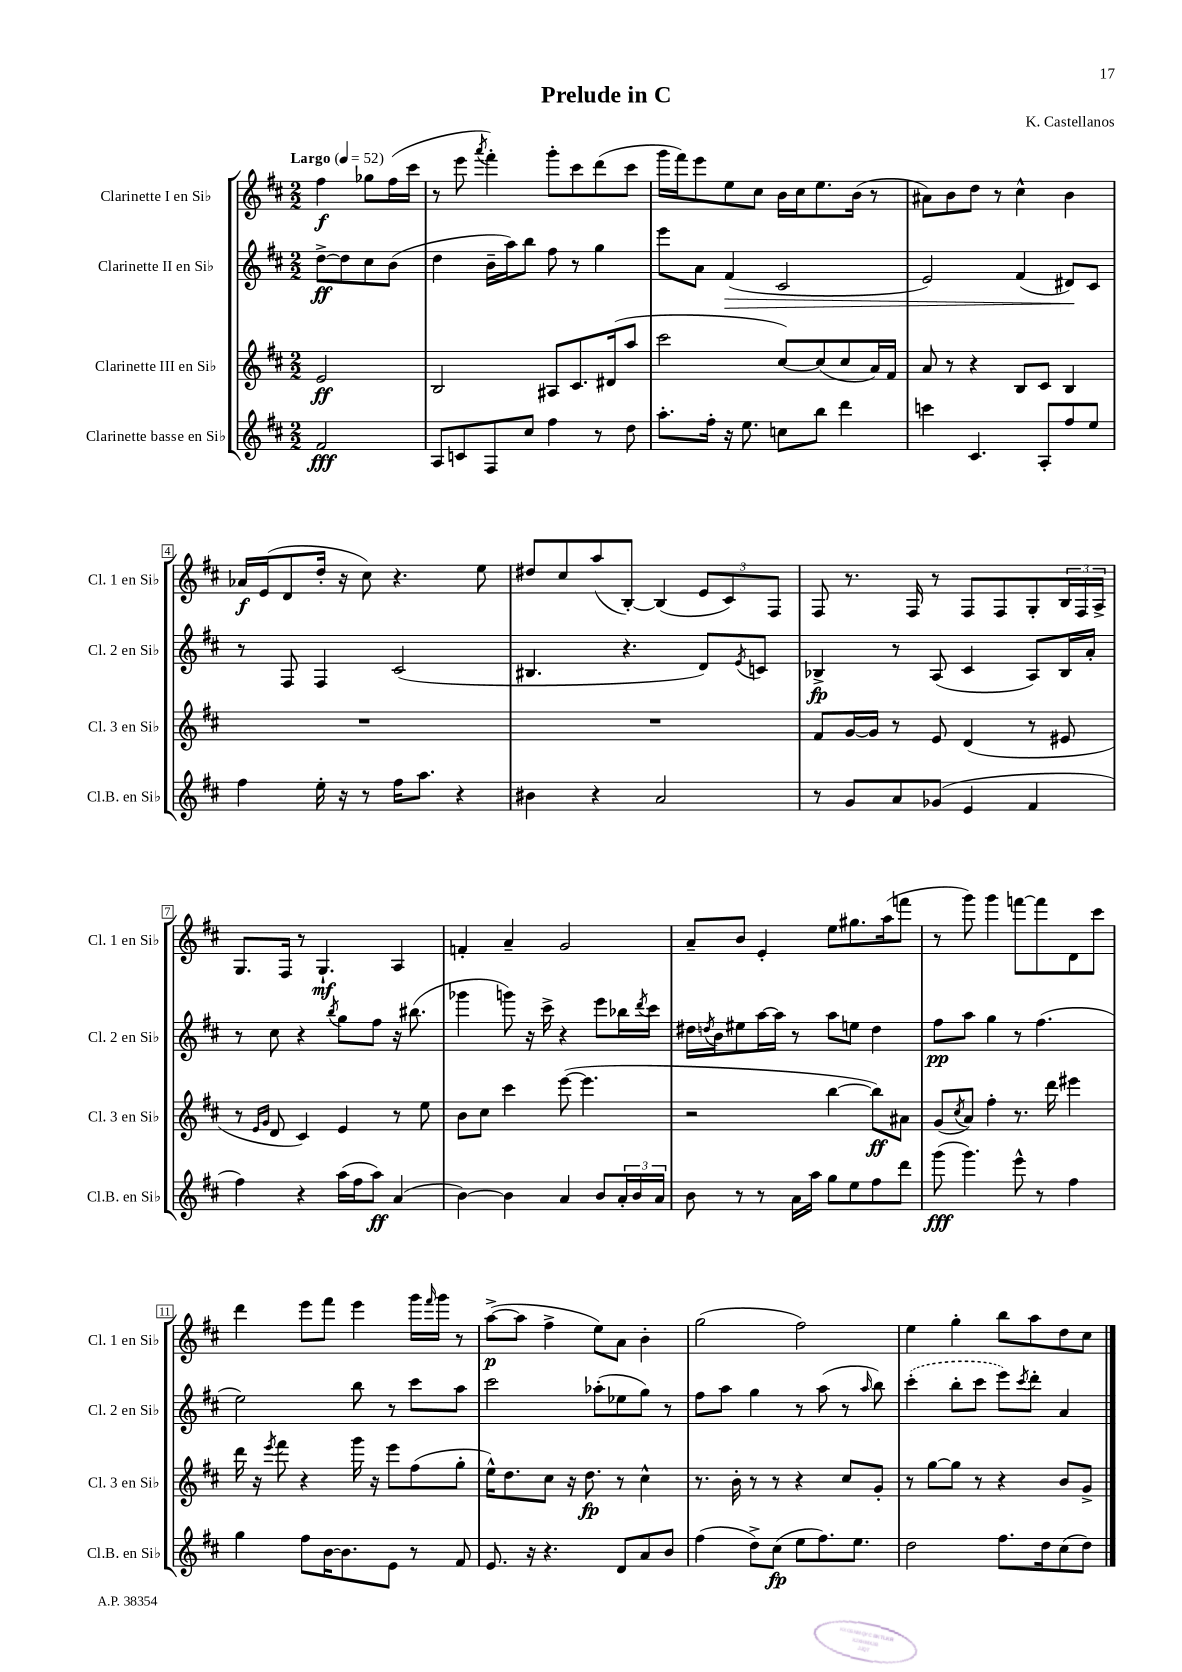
\header { title = "Prelude in C" composer = "K. Castellanos" }
<<
\new StaffGroup <<
\new Staff = "s0" \with { instrumentName = "Clarinette I en Sib" shortInstrumentName = "Cl. 1 en Sib" } {
    \clef treble \key d \major \numericTimeSignature \time 2/2 \partial 2 \tempo "Largo" 4 = 52
    fis''4\f ges''8 fis''16( cis'''16 |
    r8 e'''8 \acciaccatura { a'''8 } fis'''4-.) g'''8-. cis'''8 d'''8( cis'''8 |
    g'''16 fis'''16) e'''8 e''8 cis''8 b'16 cis''16 e''8. b'16( r8 |
    ais'8) b'8 d''8 r8 cis''4-^ b'4 |
    aes'16\f e'16( d'8 d''16-. r16 cis''8) r4. e''8 |
    dis''8 cis''8 a''8( b8~-.) b4( \tuplet 3/2 { e'8 cis'8) fis8 } |
    fis8 r8. fis16 r8 fis8 fis8 g8-. \tuplet 3/2 { b16 fis16 a16-> } |
    g8. fis16 r8 g4.-!\mf a4 |
    f'4-. a'4-- g'2 |
    a'8-- b'8 e'4-. e''8 gis''8. a''16( f'''8 |
    r8 g'''8) g'''4 f'''8~ f'''8 d'8 cis'''8 |
    d'''4 e'''8 fis'''8 e'''4 g'''16 \grace { fis'''16 } g'''16 r8 |
    a''8~->\p( a''8 fis''4-> e''8) a'8 b'4-. |
    g''2( fis''2) |
    e''4 g''4-. b''8 a''8 d''8 cis''8 \bar "|." |
}
\new Staff = "s1" \with { instrumentName = "Clarinette II en Sib" shortInstrumentName = "Cl. 2 en Sib" } {
    \clef treble \key d \major \numericTimeSignature \time 2/2 \partial 2
    d''8~->\ff d''8 cis''8 b'8( |
    d''4 b'16-- a''16) b''8 fis''8 r8 g''4 |
    e'''8 a'8 fis'4\>( cis'2 |
    e'2) fis'4( dis'8\!) cis'8 |
    r8 fis8 fis4 cis'2( |
    bis4. r4. d'8) \acciaccatura { e'8 } c'8 |
    bes4->\fp r8 a8( cis'4 a8) bes16 a'16-. |
    r8 cis''8 r4 \acciaccatura { b''8 } g''8 fis''8 r16 bis''8.( |
    ges'''4 g'''8) r16 cis'''16-> r4 e'''8 bes''16 \acciaccatura { d'''8 } cis'''16 |
    dis''16 \acciaccatura { d''8 } b'16 eis''8 a''16~ a''16 r8 a''8 e''8 d''4 |
    fis''8\pp a''8 g''4 r8 fis''4.( |
    e''2) b''8 r8 cis'''8 a''8 |
    cis'''2 aes''8-.( ees''8 g''8) r8 |
    fis''8 a''8 g''4 r8 a''8( r8 \grace { a''16 } b''8) |
    \once \slurDashed cis'''4-.( b''8-. cis'''8 e'''8) \acciaccatura { cis'''8 } d'''8-. a'4 \bar "|." |
}
\new Staff = "s2" \with { instrumentName = "Clarinette III en Sib" shortInstrumentName = "Cl. 3 en Sib" } {
    \clef treble \key d \major \numericTimeSignature \time 2/2 \partial 2
    e'2\ff |
    b2 ais8 cis'8. dis'16( a''8 |
    cis'''2 cis''8~) cis''8( cis''8 a'16) fis'16 |
    a'8 r8 r4 b8 cis'8 b4 |
    R1 |
    R1 |
    fis'8 g'16~ g'16 r8 e'8 d'4( r8 eis'8 |
    r8 \grace { e'16 g'16 } d'8 cis'4) e'4 r8 e''8 |
    b'8 cis''8 cis'''4 e'''8~( e'''4. |
    r2 b''4~ b''8\ff) ais'8 |
    g'8( \acciaccatura { cis''8 } a'8) fis''4-. r8. d'''16 eis'''4 |
    d'''16 r16 \acciaccatura { e'''8 } fis'''8 r4 g'''16 r16 e'''8 fis''8( g''8-. |
    e''16-^) d''8. cis''8 r16 d''8.\fp r8 cis''4-^ |
    r8. b'16-. r8 r8 r4 cis''8 g'8-. |
    r8 g''8~ g''8 r8 r4 b'8 g'8-> \bar "|." |
}
\new Staff = "s3" \with { instrumentName = "Clarinette basse en Sib" shortInstrumentName = "Cl.B. en Sib" } {
    \clef treble \key d \major \numericTimeSignature \time 2/2 \partial 2
    fis'2\fff |
    a8 c'8 fis8 cis''8 fis''4 r8 d''8 |
    a''8.-. fis''16-. r16 e''8. c''8 b''8 d'''4 |
    c'''4 cis'4. a8-. fis''8 e''8 |
    fis''4 e''16-. r16 r8 fis''16 a''8. r4 |
    bis'4 r4 a'2 |
    r8 g'8 a'8 ges'8( e'4 fis'4 |
    fis''4) r4 a''16( fis''16 a''8\ff) a'4( |
    b'4~) b'4 a'4 b'8 \tuplet 3/2 { a'16-. b'16 a'16 } |
    b'8 r8 r8 a'16 a''16 g''8 e''8 fis''8 d'''8 |
    g'''8\fff( g'''4.) e'''8-^ r8 fis''4 |
    g''4 fis''8 b'16~ b'8. e'8 r8 fis'8 |
    e'8. r16 r4. d'8 a'8 b'8 |
    fis''4( d''8->) cis''8\fp( e''8 fis''8.) e''8. |
    d''2 fis''8. d''16 cis''8( d''8) \bar "|." |
}
>>
>>
\layout { \context { \Score \override BarNumber.stencil = #(make-stencil-boxer 0.1 0.3 ly:text-interface::print) } }
